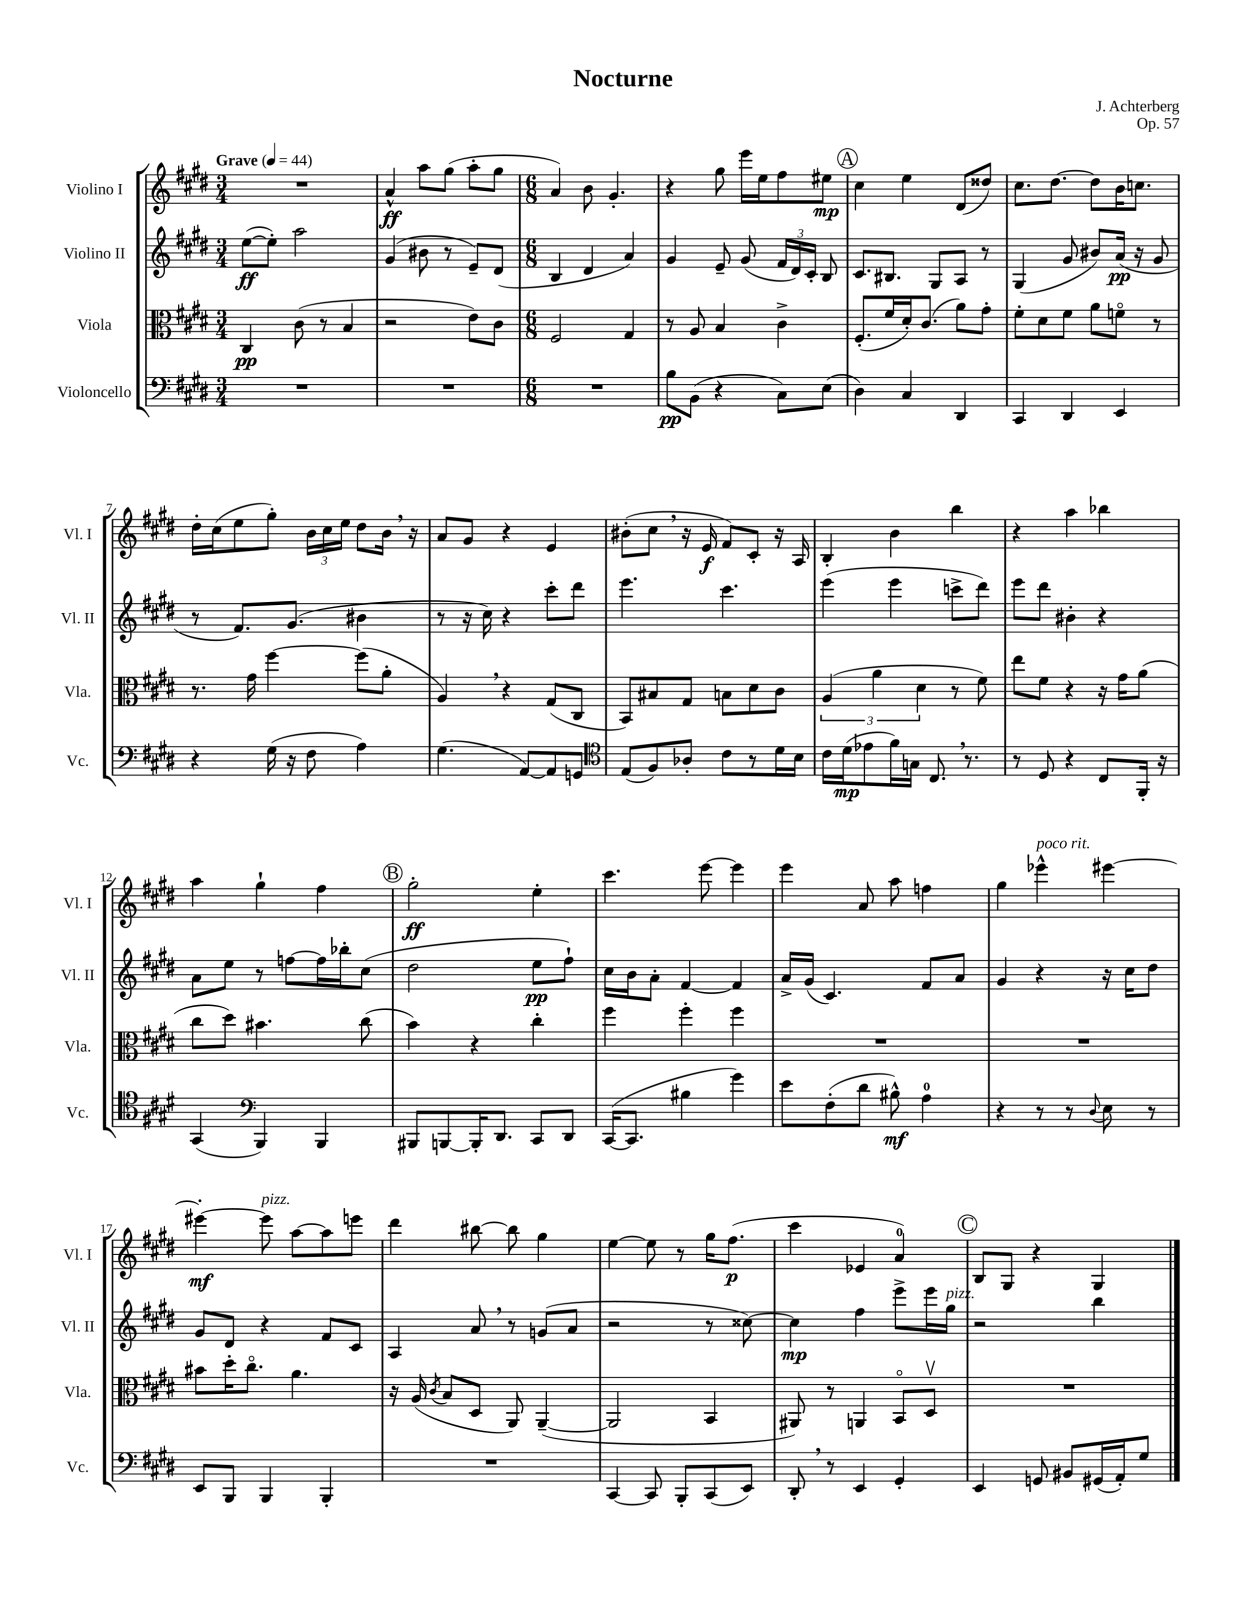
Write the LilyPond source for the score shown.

\header { title = "Nocturne" composer = "J. Achterberg" opus = "Op. 57" }
<<
\new StaffGroup <<
\new Staff = "s0" \with { instrumentName = "Violino I" shortInstrumentName = "Vl. I" } {
    \clef treble \key e \major \numericTimeSignature \time 3/4 \tempo "Grave" 4 = 44
    \autoBeamOff R2. |
    a'4-^\ff a''8[ gis''8]( a''8[-. gis''8] |
    \numericTimeSignature \time 6/8 a'4) b'8 gis'4.-. |
    r4 gis''8 e'''16[ e''16 fis''8 eis''8]\mp |
    \mark \markup { \circle "A" } cis''4 e''4 dis'8[( disis''8]) |
    cis''8.[ dis''8.]~ dis''8[ b'16 c''8.] |
    dis''16[-. cis''16( e''8 gis''8]-.) \tuplet 3/2 { b'16[ cis''16 e''16] } dis''8[ b'16] \breathe r16 |
    a'8[ gis'8] r4 e'4 |
    bis'8[-.( cis''8] \breathe r16 e'16\f fis'8[) cis'8]-. r16 a16 |
    b4-. b'4 b''4 |
    r4 a''4 bes''4 |
    a''4 gis''4-! fis''4 |
    \mark \markup { \circle "B" } gis''2-.\ff e''4-. |
    cis'''4. e'''8~ e'''4 |
    e'''4 a'8 a''8 f''4 |
    gis''4 ees'''4-^^\markup { \italic "poco rit." } eis'''4~ |
    eis'''4~-.\mf eis'''8^\markup { \italic "pizz." } a''8[~ a''8 e'''8] |
    dis'''4 bis''8~ bis''8 gis''4 |
    e''4~ e''8 r8 gis''16[ fis''8.]\p( |
    cis'''4 ees'4 a'4-0) |
    \mark \markup { \circle "C" } b8[ gis8] r4 gis4 \bar "|." |
}
\new Staff = "s1" \with { instrumentName = "Violino II" shortInstrumentName = "Vl. II" } {
    \clef treble \key e \major \numericTimeSignature \time 3/4
    \autoBeamOff e''8[~\ff( e''8]-.) a''2 |
    gis'4( bis'8 r8 e'8[--) dis'8]( |
    \numericTimeSignature \time 6/8 b4 dis'4 a'4) |
    gis'4 e'8-- gis'8( \tuplet 3/2 { fis'16[ dis'16) cis'16]-. } b8 |
    \mark \markup { \circle "A" } cis'8.[ bis8.] gis8[ a8] r8 |
    gis4( gis'8 bis'8[) a'16]\pp( r16 gis'8 |
    r8 fis'8.[) gis'8.]( bis'4 |
    r8 r16 cis''16) r4 cis'''8[-. dis'''8] |
    e'''4. cis'''4. |
    e'''4( e'''4 c'''8[-> dis'''8]) |
    e'''8[ dis'''8] bis'4-. r4 |
    a'8[ e''8] r8 f''8[~ f''16 bes''16-. cis''8]( |
    \mark \markup { \circle "B" } dis''2 e''8[\pp fis''8]-!) |
    cis''16[ b'16 a'8]-. fis'4~ fis'4 |
    a'16[-> gis'16]( cis'4.) fis'8[ a'8] |
    gis'4 r4 r16 cis''16[ dis''8] |
    gis'8[ dis'8] r4 fis'8[ cis'8] |
    a4 a'8 \breathe r8 g'8[( a'8] |
    r2 r8 cisis''8~) |
    cisis''4\mp fis''4 e'''8[-> e'''16 gis''16]^\markup { \italic "pizz." } |
    \mark \markup { \circle "C" } r2 b''4 \bar "|." |
}
\new Staff = "s2" \with { instrumentName = "Viola" shortInstrumentName = "Vla." } {
    \clef alto \key e \major \numericTimeSignature \time 3/4
    \autoBeamOff cis4\pp cis'8( r8 b4 |
    r2 e'8[) cis'8] |
    \numericTimeSignature \time 6/8 fis2 gis4 |
    r8 a8 b4 cis'4-> |
    \mark \markup { \circle "A" } fis8.[-.( fis'16 dis'16-.) cis'8.]( a'8[) gis'8]-. |
    fis'8[-. dis'8 fis'8] a'8[ f'8]\flageolet r8 |
    r8. gis'16 fis''4~ fis''8[( a'8]-. |
    a4) \breathe r4 gis8[( cis8] |
    b,8[) bis8 gis8] b8[ dis'8 cis'8] |
    \tuplet 3/2 { a4( a'4 dis'4 } r8 fis'8) |
    e''8[ fis'8] r4 r16 gis'16[ a'8]( |
    cis''8[ dis''8]) bis'4. cis''8( |
    \mark \markup { \circle "B" } b'4) r4 cis''4-. |
    fis''4 fis''4-. fis''4 |
    R2. |
    R2. |
    bis'8[ dis''16-. cis''8.]\flageolet a'4. |
    r16 a16( \acciaccatura { cis'8 } b8[ dis8] a,8) a,4~--( |
    a,2 b,4 |
    ais,8) r8 a,4 b,8[\flageolet dis8]\upbow |
    \mark \markup { \circle "C" } R2. \bar "|." |
}
\new Staff = "s3" \with { instrumentName = "Violoncello" shortInstrumentName = "Vc." } {
    \clef bass \key e \major \numericTimeSignature \time 3/4
    \autoBeamOff R2. |
    R2. |
    \numericTimeSignature \time 6/8 R2. |
    b8[\pp b,8]( r4 cis8[) e8]( |
    \mark \markup { \circle "A" } dis4) cis4 dis,4 |
    cis,4 dis,4 e,4 |
    r4 gis16( r16 fis8 a4) |
    gis4.( a,8[~) a,8 g,8] |
    \clef tenor e8[( fis8) aes8]-. cis'8[ r8 dis'16 b16] |
    cis'16[ dis'16\mp( ees'8 fis'16) g16] cis8. \breathe r8. |
    r8 dis8 r4 cis8[ fis,16]-. r16 |
    gis,4( \clef bass b,,4) b,,4 |
    \mark \markup { \circle "B" } bis,,8[ b,,8~ b,,16-. dis,8.] cis,8[ dis,8] |
    cis,16[~( cis,8.] bis4 gis'4) |
    e'8[ fis8-.( dis'8] bis8-^\mf) a4-0 |
    r4 r8 r8 \appoggiatura { dis8 } e8 r8 |
    e,8[ b,,8] b,,4 b,,4-. |
    R2. |
    cis,4~ cis,8 b,,8[-. cis,8( e,8]) |
    dis,8-. \breathe r8 e,4 gis,4-. |
    \mark \markup { \circle "C" } e,4 g,8 bis,8[ gis,16( a,16-.) gis8] \bar "|." |
}
>>
>>
